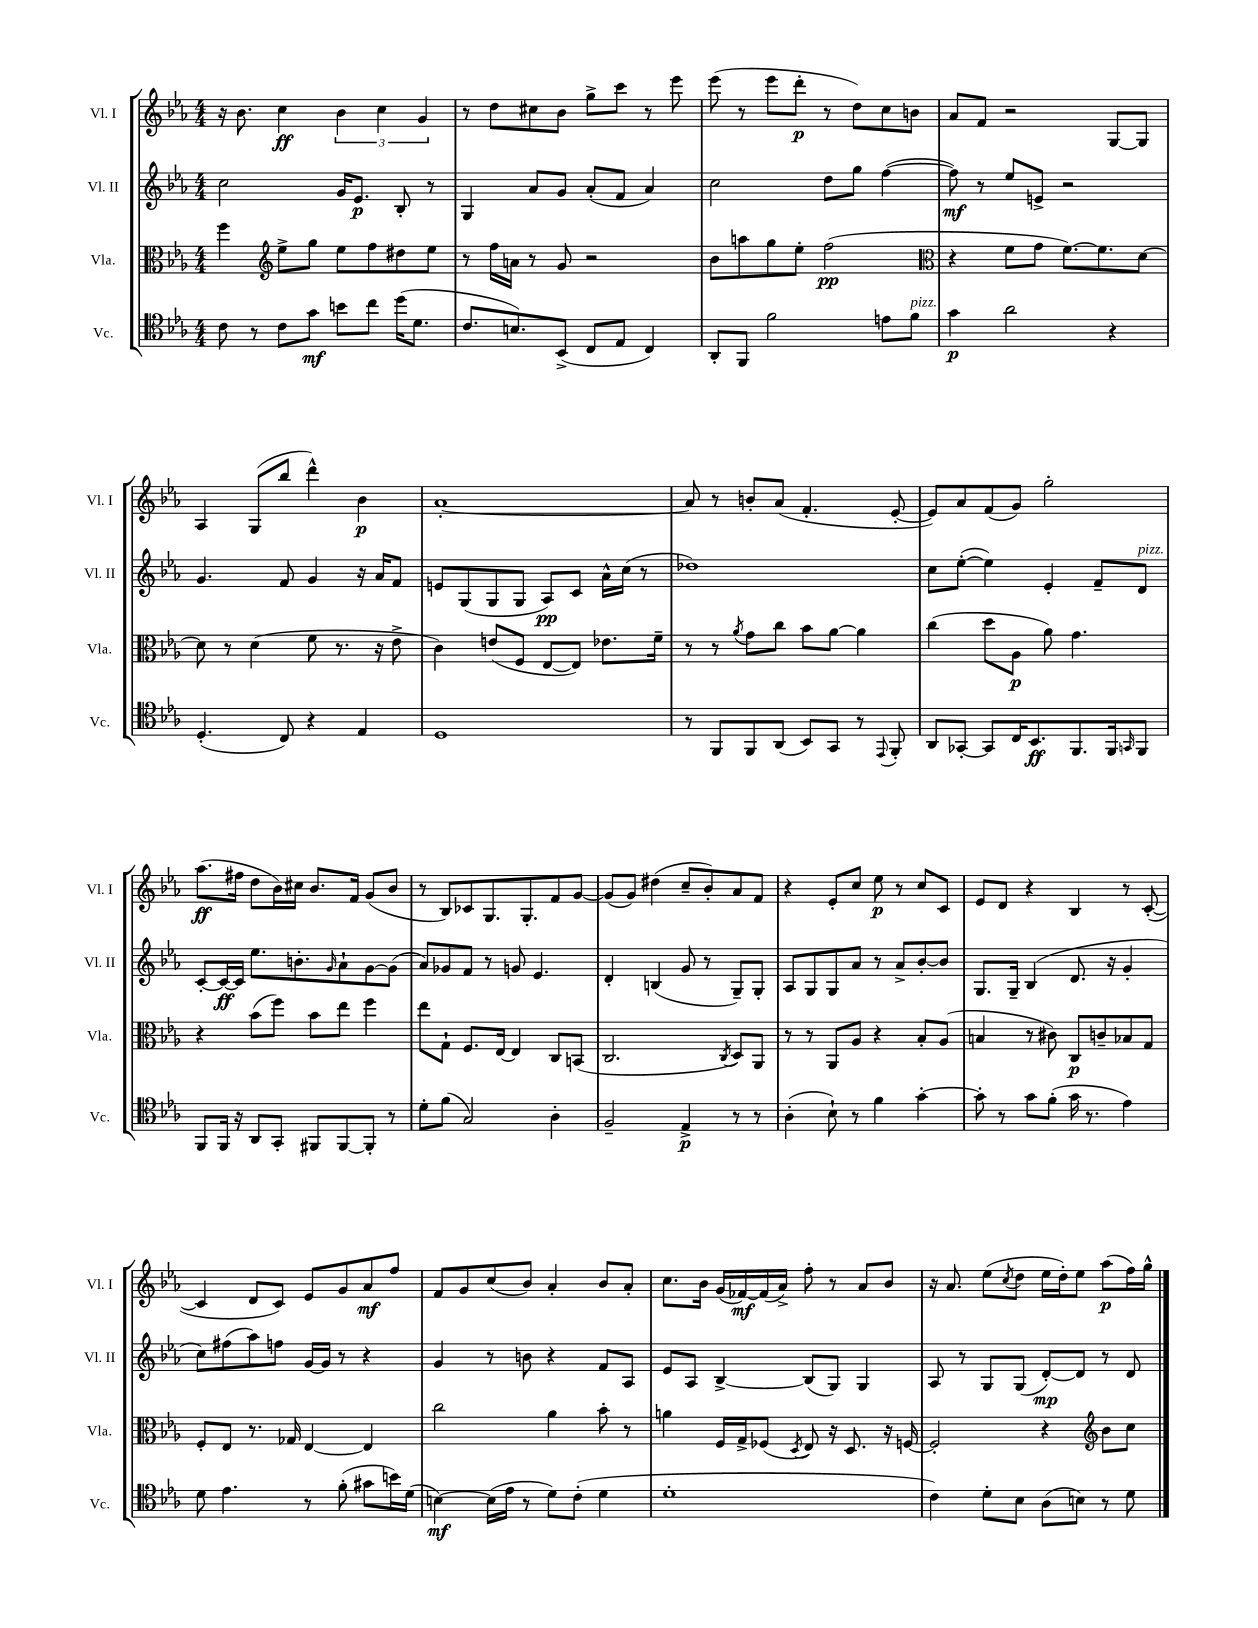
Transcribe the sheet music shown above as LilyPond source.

<<
\new StaffGroup <<
\new Staff = "s0" \with { instrumentName = "Vl. I" shortInstrumentName = "Vl. I" } {
    \clef treble \key ees \major \numericTimeSignature \time 4/4
    r16 bes'8. c''4\ff \tuplet 3/2 { bes'4 c''4 g'4 } |
    r8 d''8 cis''8 bes'8 g''8-> c'''8 r8 ees'''8 |
    ees'''8( r8 ees'''8 d'''8-.\p r8 d''8) c''8 b'8 |
    aes'8 f'8 r2 g8~ g8 |
    aes4 g8( bes''8 d'''4-^) bes'4\p |
    aes'1~-. |
    aes'8 r8 b'8-. aes'8( f'4.-. ees'8~-. |
    ees'8) aes'8 f'8( g'8) g''2-. |
    aes''8.\ff( fis''16 d''8 bes'16) cis''16 bes'8. f'16 g'8( bes'8 |
    r8 bes8) ces'8 g8. g8.-. f'8 g'8~ |
    g'8( g'8) dis''4( c''8-- bes'8-.) aes'8 f'8 |
    r4 ees'8-. c''8 ees''8\p r8 c''8 c'8 |
    ees'8 d'8 r4 bes4 r8 c'8~-.( |
    c'4 d'8 c'8) ees'8 g'8 aes'8\mf f''8 |
    f'8 g'8 c''8( bes'8) aes'4-. bes'8 aes'8-. |
    c''8. bes'16 g'16( fes'16~\mf) fes'16( aes'16->) f''8-. r8 aes'8 bes'8 |
    r16 aes'8. ees''8( \acciaccatura { c''8 } d''8 ees''16 d''16-.) ees''8 aes''8\p( f''16) g''16-^ \bar "|." |
}
\new Staff = "s1" \with { instrumentName = "Vl. II" shortInstrumentName = "Vl. II" } {
    \clef treble \key ees \major \numericTimeSignature \time 4/4
    c''2 g'16 ees'8.\p bes8-. r8 |
    g4 aes'8 g'8 aes'8-.( f'8 aes'4) |
    c''2 d''8 g''8 f''4~( |
    f''8\mf) r8 ees''8 e'8-> r2 |
    g'4. f'8 g'4 r16 aes'16 f'8 |
    e'8 g8( g8 g8 aes8\pp) c'8 aes'16-^ c''16( r8 |
    des''1) |
    c''8 ees''8~-.( ees''4) ees'4-. f'8-- d'8^\markup { \italic "pizz." } |
    c'8~-. c'16~\ff c'16 ees''8. b'8.-. \grace { g'16 } aes'8-! g'8~ g'8( |
    aes'8) ges'8 f'8 r8 g'8 ees'4. |
    d'4-. b4( g'8 r8 g8--) g8-. |
    aes8 g8 g8 aes'8 r8 aes'8-> bes'8~-. bes'8 |
    g8. g16-- bes4( d'8. r16 g'4-. |
    c''8) fis''8( aes''8) f''8 g'16~ g'16 r8 r4 |
    g'4 r8 b'8 r4 f'8 aes8 |
    ees'8 aes8 bes4~-> bes8( g8) g4 |
    aes8 r8 g8 g8( d'8~-.\mp) d'8 r8 d'8 \bar "|." |
}
\new Staff = "s2" \with { instrumentName = "Vla." shortInstrumentName = "Vla." } {
    \clef alto \key ees \major \numericTimeSignature \time 4/4
    f''4 \clef treble ees''8-> g''8 ees''8 f''8 dis''8 ees''8 |
    r8 f''16 a'16 r8 g'8 r2 |
    bes'8 a''8 g''8 ees''8-. f''2\pp( |
    \clef alto r4 f'8 g'8 f'8.~) f'8. d'8~ |
    d'8 r8 d'4( f'8 r8. r16 ees'8-> |
    c'4) e'8( f8 ees8~ ees8) ees'8. f'16-- |
    r8 r8 \acciaccatura { aes'8 } g'8 c''8 bes'8 aes'8~ aes'4 |
    c''4( d''8 aes8\p aes'8) g'4. |
    r4 bes'8( f''8) bes'8 ees''8 f''4 |
    ees''8 g8-! f8. ees16~ ees4 c8 b,8( |
    c2. \acciaccatura { c8 } d8) aes,8 |
    r8 r8 aes,8 aes8 r4 bes8-. aes8( |
    b4 r8 cis'8) c8\p c'8-- bes8 g8 |
    f8-. ees8 r8. ges16 ees4~ ees4 |
    c''2 aes'4 bes'8-. r8 |
    a'4 f16 g16-> fes8( \acciaccatura { d8 } ees8) r16 d8. r16 f16~ |
    f2-. r4 \clef treble bes'8 c''8 \bar "|." |
}
\new Staff = "s3" \with { instrumentName = "Vc." shortInstrumentName = "Vc." } {
    \clef tenor \key ees \major \numericTimeSignature \time 4/4
    c'8 r8 c'8 g'8\mf b'8 c''8 d''16( d'8. |
    c'8. b8.) bes,8->( c8 ees8 c4) |
    aes,8-. f,8 f'2 e'8 f'8^\markup { \italic "pizz." } |
    g'4\p aes'2 r4 |
    d4.-.( c8) r4 ees4 |
    d1 |
    r8 f,8 f,8 aes,8( bes,8) g,8 r8 \appoggiatura { ees,8 } f,8-. |
    aes,8 ges,8~-. ges,8 c16 bes,8.\ff f,8. f,16 \grace { g,16 } f,8 |
    f,8 f,16 r16 aes,8 g,8-. fis,8 fis,8~ fis,8-. r8 |
    d'8-. f'8( g2) aes4-. |
    f2-- ees4->\p r8 r8 |
    aes4-.( bes8-!) r8 f'4 g'4~-. |
    g'8-. r8 g'8 f'8-.( g'16 r8. ees'4) |
    d'8 ees'4. r8 f'8-.( gis'8 b'16) d'16( |
    b4~\mf) b16( ees'16 r8 d'8) c'8-.( d'4 |
    d'1-. |
    c'4) d'8-. bes8 aes8( b8) r8 d'8 \bar "|." |
}
>>
>>
\layout { \context { \Score \remove "Bar_number_engraver" } }
